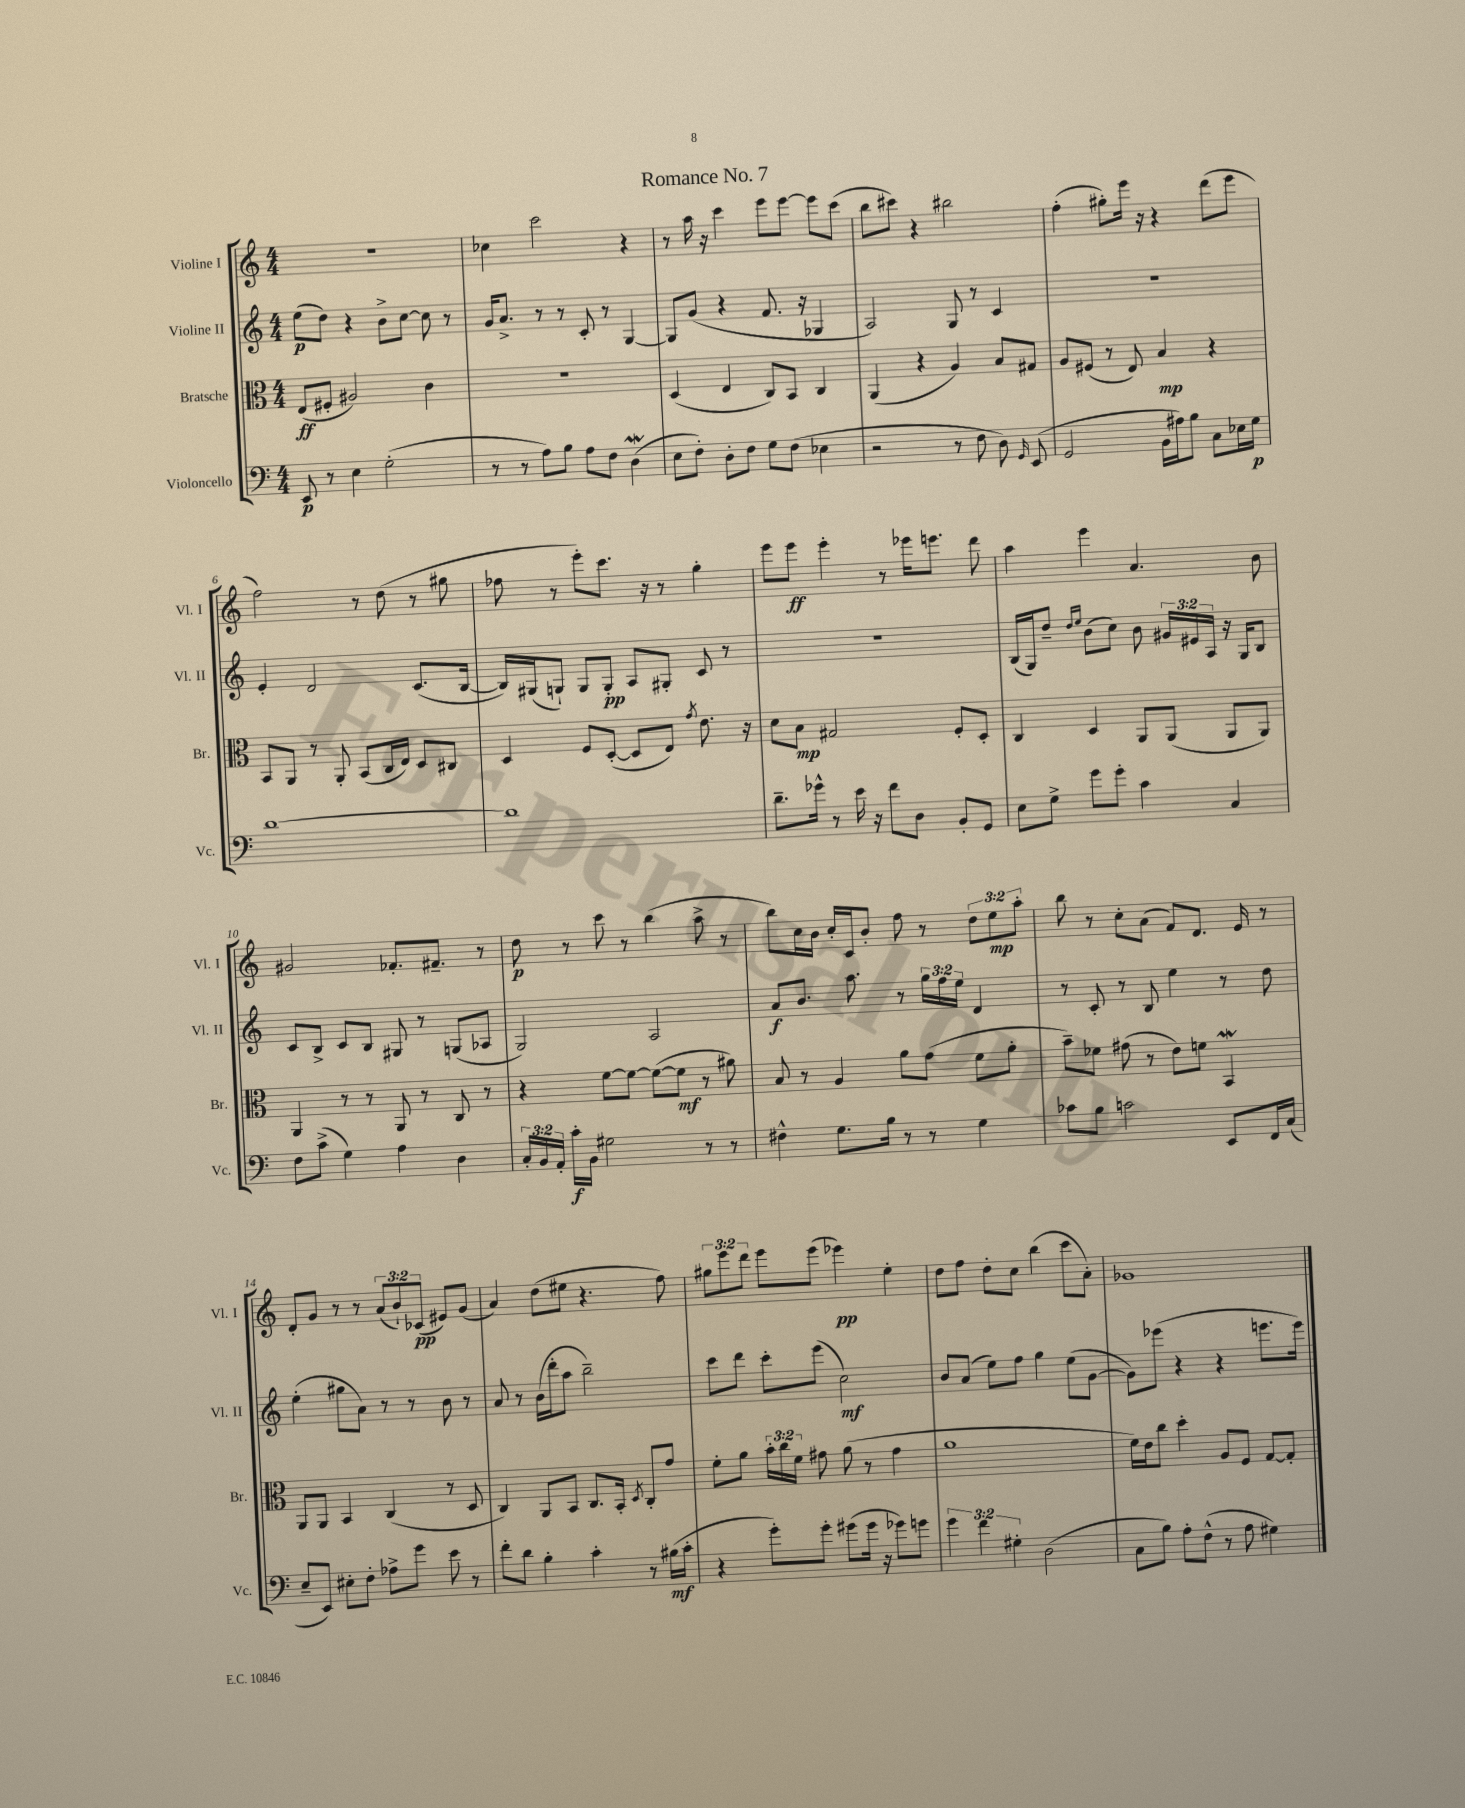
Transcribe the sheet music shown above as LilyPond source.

\header { title = "Romance No. 7" }
<<
\new StaffGroup <<
\new Staff = "s0" \with { instrumentName = "Violine I" shortInstrumentName = "Vl. I" } {
    \clef treble \key c \major \numericTimeSignature \time 4/4 \override Staff.TupletNumber.text = #tuplet-number::calc-fraction-text
    \autoBeamOff R1 |
    ces''4 c'''2 r4 |
    r8 a''16 r16 c'''4 e'''8[ e'''8]~ e'''8[ c'''8]( |
    b''8[ cis'''8]) r4 bis''2 |
    f''4-.( gis''8[-.) e'''16] r16 r4 d'''8[( e'''8] |
    f''2) r8 d''8( r8 gis''8 |
    fes''8 r8 e'''8[-.) c'''8.] r16 r8 g''4-. |
    e'''8[ e'''8]\ff e'''4-. r8 ees'''16[ e'''8.] d'''8 |
    a''4 e'''4 a'4. b'8 |
    gis'2 fes'8.[-. fis'8.]-- r8 |
    d''8\p r8 c'''8 r8 b''4( a''8-> r8 |
    b''8[) c''16 b'16] c''16[-. c'16 b'8]-. f''8 r8 \tuplet 3/2 { d''8[ e''8\mp a''8]-. } |
    b''8 r8 c''8[-. a'8]( f'8[) d'8.] e'16 r8 |
    d'8[-. g'8] r8 r8 \tuplet 3/2 { a'8[( b'8-!) ces'8]\pp( } eis'8[) g'8]( |
    a'4) d''8[( eis''8] r4. f''8) |
    \tuplet 3/2 { gis''8[ e'''8 d'''8] } e'''8[ e'''8]( ees'''4\pp) e''4-. |
    d''8[ f''8] d''8[-. c''8] b''4( c'''8[ a'8]-.) |
    ges'1 \bar "|." |
}
\new Staff = "s1" \with { instrumentName = "Violine II" shortInstrumentName = "Vl. II" } {
    \clef treble \key c \major \numericTimeSignature \time 4/4 \override Staff.TupletNumber.text = #tuplet-number::calc-fraction-text
    \autoBeamOff e''8[\p( d''8]) r4 b'8[-> c''8]~ c''8 r8 |
    g'16[ a'8.]-> r8 r8 c'8-. r8 g4~ |
    g8[ g'8]( r4 f'8. r16 ges4 |
    a2) g8 r8 c'4 |
    R1 |
    e'4-. d'2 c'8.[( b16]~ |
    b16[) gis16( g8]-!) g8[ g8]-.\pp a8[ gis8]-. c'8 r8 |
    R1 |
    b16[( g16) d''8]-- \grace { d''16[ e''16] } b'8[( c''8]) b'8 \tuplet 3/2 { gis'16[ eis'16 a16] } r16 g16[ b8] |
    c'8[ b8]-> c'8[ b8] gis8 r8 g8[( aes8] |
    g2) a2 |
    a'8[\f b'8.] a''8. r8 \tuplet 3/2 { g''16[ f''16 e''16] } d'4 |
    r8 c'8-. r8 b8 e''4 r8 d''8 |
    e''4-.( gis''8[ a'8]) r8 r8 b'8 r8 |
    a'8 r8 b'16[( d'''16-. a''8] b''2--) |
    c'''8[ d'''8] c'''8[-. e'''8]( c''2\mf) |
    b'8[ a'8]( e''8[) f''8] g''4 e''8[( g'8]~ |
    g'8[) ees'''8]( r4 r4 e'''8.[ e'''16]) \bar "|." |
}
\new Staff = "s2" \with { instrumentName = "Bratsche" shortInstrumentName = "Br." } {
    \clef alto \key c \major \numericTimeSignature \time 4/4 \override Staff.TupletNumber.text = #tuplet-number::calc-fraction-text
    \autoBeamOff e8[\ff( fis8]-. ais2) c'4 |
    R1 |
    d4( e4 c8[) b,8] c4 |
    a,4( r4 a4) b8[ gis8] |
    a8[ fis8]( r8 e8) b4\mp r4 |
    b,8[ a,8] r8 a,8-. b,8[( c16 e16]) d8[ cis8] |
    d4 f8[ d8]~-.( d8[ e8]) \acciaccatura { g'8 } e'8. r16 |
    d'8[ b8]\mp gis2 f8[-. d8]-. |
    c4 d4 a,8[ a,8]( a,8[ a,8]) |
    a,4 r8 r8 a,8 r8 c8 r8 |
    r4 f'8[~ f'8]~ f'8[~( f'8]\mf r8 ais'8) |
    b8 r8 a4 a'8[ g'8]( f'8[ a'8]-. |
    b'8[--) fes'8] gis'8( r8 e'8[) f'8] b,4\mordent |
    a,8[ a,8] b,4 c4( r8 d8 |
    c4) a,8[ b,8] c8.[ b,16]-. \acciaccatura { d8 } c8[-. g'8] |
    f'8[-. a'8] \tuplet 3/2 { b'16[-. c''16 f'16] } gis'8 a'8( r8 gis'4 |
    a'1 |
    f'16[) e'16 c''8] d''4-. a8[ f8] g8[~ g8]-. \bar "|." |
}
\new Staff = "s3" \with { instrumentName = "Violoncello" shortInstrumentName = "Vc." } {
    \clef bass \key c \major \numericTimeSignature \time 4/4 \override Staff.TupletNumber.text = #tuplet-number::calc-fraction-text
    \autoBeamOff e,8\p r8 e4 g2-.( |
    r8 r8 a8[) b8] a8[ f8] d4\mordent( |
    e8[ f8]-.) d8[-. f8] g8[ f8]( ees4 |
    r2 r8 f8 d8) \grace { g,16 } e,8( |
    g,2 b,16[ ais16) b8] c8[ ees16 g16]\p |
    d'1~ |
    d'1 |
    d'8.[-- ges'16]-^ r8 e'16 r16 f'8[ d8] b,8[-. g,8] |
    e8[ g8]-> g'8[ g'8]-. c'4 c4 |
    f8[ c'8]->( g4) a4 d4 |
    \tuplet 3/2 { c16[-. b,16 a,16]-. } c'16[-.\f b,16] gis2 r8 r8 |
    fis4-^ g8.[ b16] r8 r8 g4 |
    ces'8[ b8] c'2 e,8[ f,16 c16]( |
    e8[-- e,8]) eis8[-. f8]-. aes8[-> g'8] e'8 r8 |
    f'8[-. d'8] b4-. c'4-. r8 bis16[\mf( c'16]-. |
    r4 g'8[-.) g'8]-. gis'8[( gis'16] r16 ges'8[) g'8] |
    \tuplet 3/2 { g'4 f'4 gis4-. } d2( |
    c8[ b8]) a8[-. f8]-^( r8 a8 gis4) \bar "|." |
}
>>
>>
